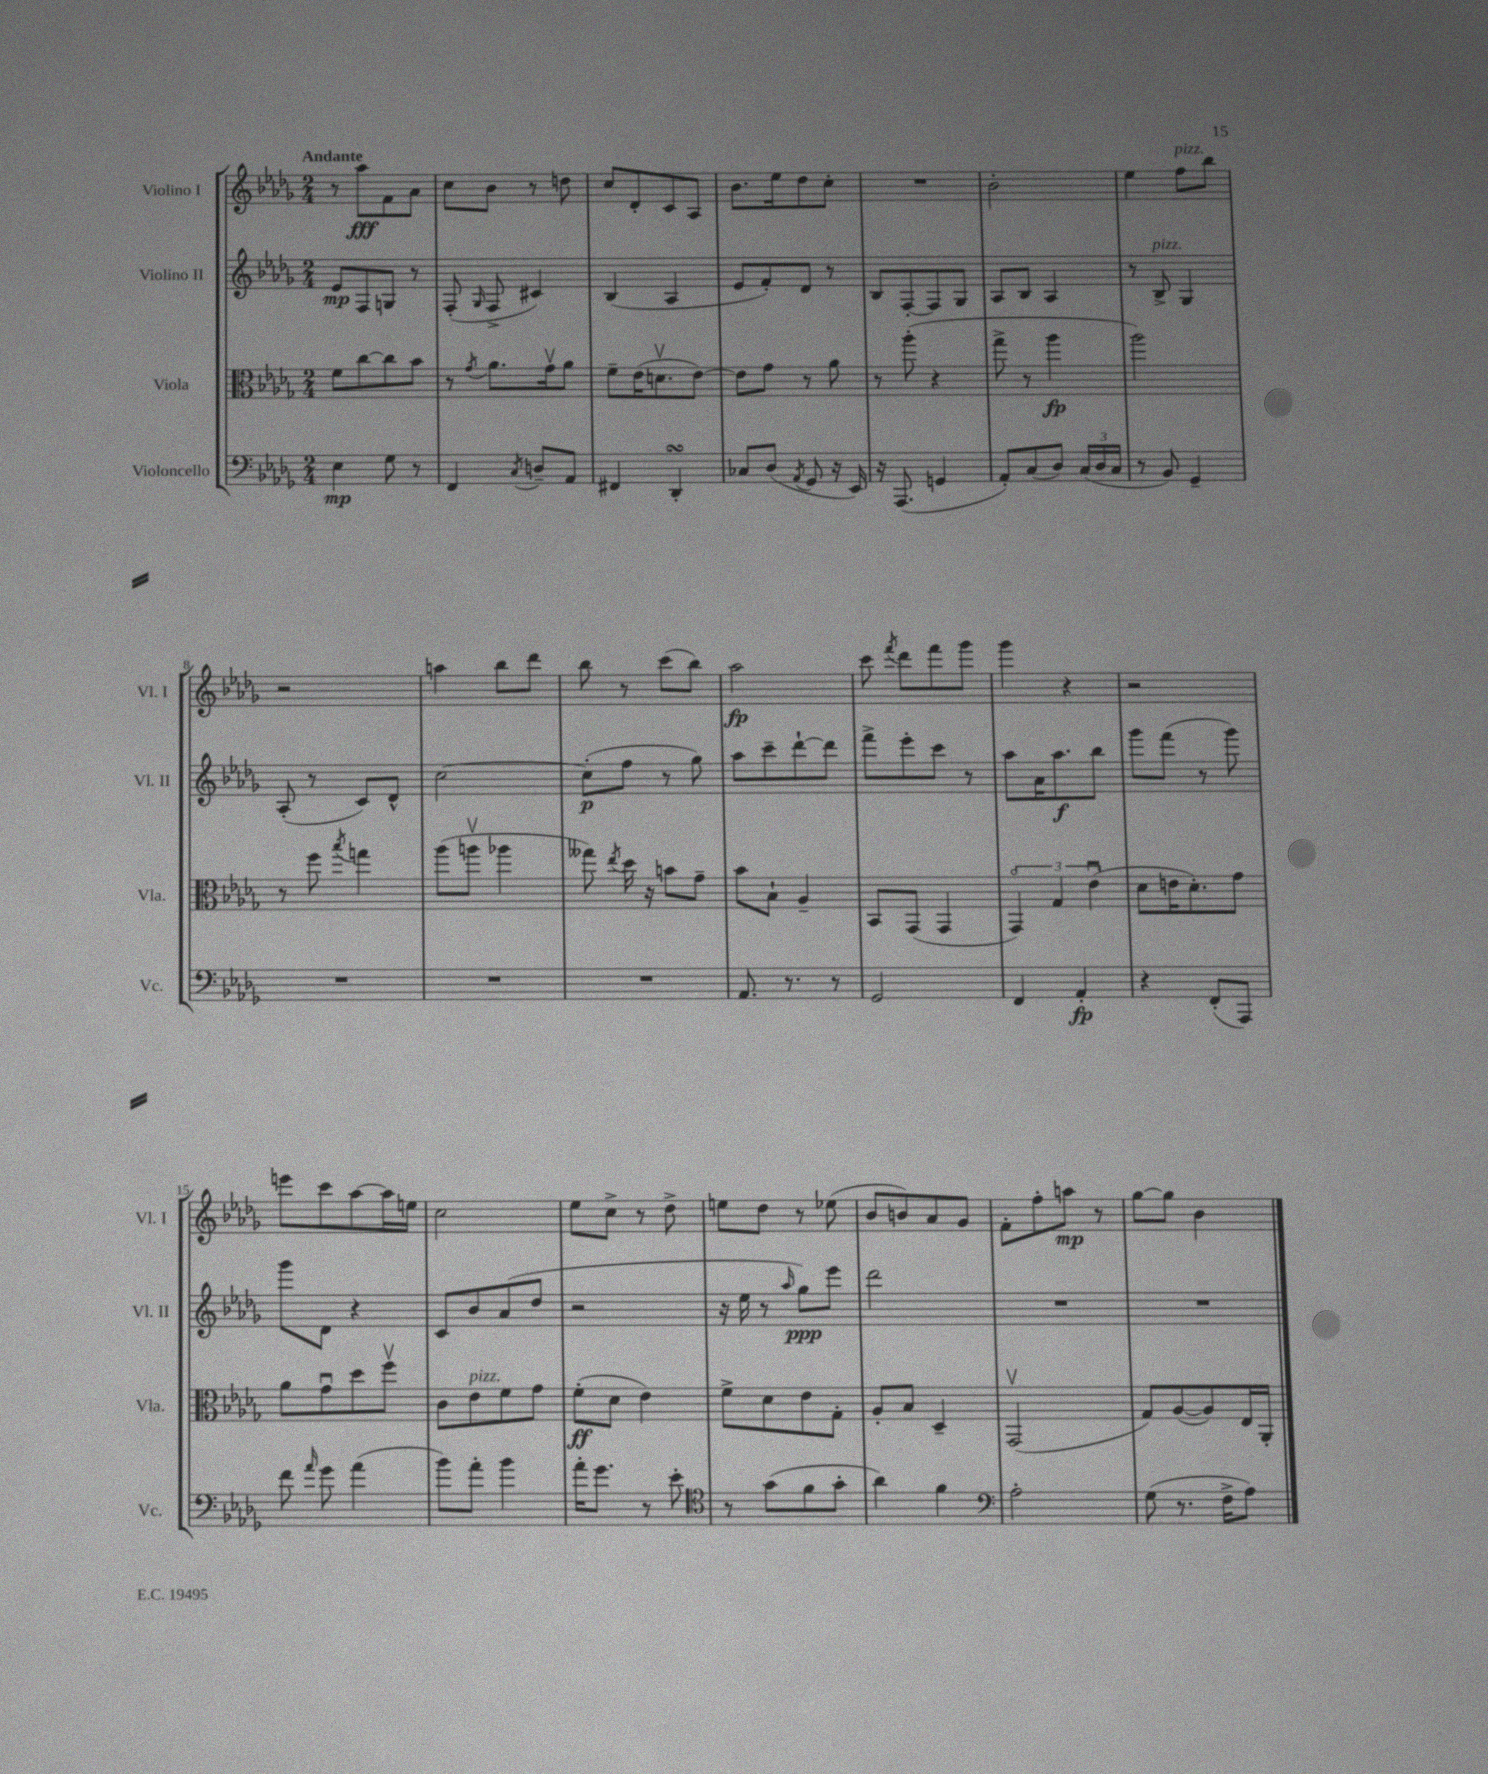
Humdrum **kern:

**kern	**kern	**kern	**kern
*staff4	*staff3	*staff2	*staff1
*clefF4	*clefC3	*clefG2	*clefG2
*k[b-e-a-d-g-]	*k[b-e-a-d-g-]	*k[b-e-a-d-g-]	*k[b-e-a-d-g-]
*M2/4	*M2/4	*M2/4	*M2/4
4E-\	8f\L	8e-/L	8r
.	[8cc\	8F/	8aa-\L
8G-\	8cc\]	8G/J	8f\
8r	8b-\J	8r	8a-\J
=	=	=	=
4FF/	8r	(8F'/	8cc\L
.	8qg-/	16qqG-/	.
.	8.a-\L	8F^/	8b-\J
8qC/	.	.	.
8D~/L	.	4c#/)	8r
.	16g-v\k	.	.
8AA-/J	8a-\J	.	8dd\
=	=	=	=
4FF#/	8f~\L	(4B-/	8cc/L
.	(16e-\K	.	8d-'/
.	8.dv\	.	.
4DD-'/	.	4A-/	8c/
.	[8e-\J)	.	8A-/J
=	=	=	=
8C-/L	8e-\]L	8e-/L	8.b-\L
(8D-/J	8g-\J	8f'/)	.
.	.	.	16ee-\k
8qAA-/	.	.	.
8GG-/	8r	8d-/J	8dd-\
16r	8a-\	8r	8cc'\J
16EE-/)	.	.	.
=	=	=	=
16r	8r	8B-/L	2r
(8.AAA-/	.	.	.
.	(8aa-'\	[8F'/	.
4GG/	4r	8F/]	.
.	.	8G-/J	.
=	=	=	=
8AA-'/L)	8gg-^\	8A-/L	2b-'\
(8C/	8r	8B-/J	.
8D-/J)	4aa-\	4A-/	.
(24C/LL	.	.	.
24D-/	.	.	.
24C/JJ	.	.	.
=	=	=	=
8r	2aa-\)	8r	4ee-\
8BB-/)	.	8B-^/	.
4GG-~/	.	4G-/	8ff\L
.	.	.	8bb-\J
=	=	=	=
2r	8r	(8A-'/	2r
.	8ff\	8r	.
.	8qbb-/	.	.
.	4gg\	8c/L)	.
.	.	8d-^^/J	.
=	=	=	=
2r	(8aa-\L	[2cc\	4aa\
.	8aav\J	.	.
.	4aa-\	.	8bb-\L
.	.	.	8ddd-\J
=	=	=	=
2r	8gg--\)	(8cc'\]L	8bb-\
.	8qee-/	.	.
.	16dd-\	8ff\J	8r
.	16r	.	.
.	8b\L	8r	(8ccc\L
.	8g-~\J	8gg-\)	8bb-\J)
=	=	=	=
8.AA-/	8b-\L	8aa-\L	2aa-\
.	8B-`\J	8ccc~\	.
8.r	.	.	.
.	4A-~/	[8ddd-`\	.
8r	.	8ddd-\]J	.
=	=	=	=
2GG-/	8BB-/L	8fff^\L	8ccc\
.	.	.	8qfff/
.	(8GG-/J	8eee-'\	8ddd-\L
.	4GG-/	8ccc\J	8fff\
.	.	8r	8ggg-\J
=	=	=	=
4FF/	6GG-o/)	8aa-\L	4ggg-\
.	.	16a-\K	.
.	6G-/	.	.
.	.	8.aa-\	.
4AA-'/	.	.	4r
.	(6e-u\	.	.
.	.	8bb-\J	.
=	=	=	=
4r	8d-\L	8ggg-\L	2r
.	16e\K	(8fff\J	.
.	8.d-'\)	.	.
(8FF'/L	.	8r	.
8AAA-/J)	8g-\J	8ggg-\)	.
=	=	=	=
8f\	8a-\L	8ggg-\L	8eee\L
16qqa-/	.	.	.
8g-\	8g-u\	8d-\J	8ccc\
(4a-\	8dd-\	4r	[8aa-\
.	8ffv\J	.	16aa-\]L
.	.	.	16ee\JJ
=	=	=	=
8b-\L)	8c\L	8c/L	2cc\
8a-'\J	8e-\	8b-/	.
4b-\	8f\	(8a-/	.
.	8g-\J	8dd-/J	.
=	=	=	=
16a-'\LK	(8f'\L	2r	8ee-\L
8.g-\J	.	.	.
.	8d-\J	.	8cc^\J
8r	4e-\)	.	8r
8e-'\	.	.	8dd-^\
=	=	=	=
*clefC4	*	*	*
8r	8f^\L	16r	8ee\L
.	.	16ee-\	.
(8g-\L	8d-\	8r	8dd-\J
.	.	16qqaa-/	.
8f\	8e-\	8gg-\L)	8r
8g-'\J	8G-'\J	8eee-\J	(8ee-\
=	=	=	=
4a-\)	8A-'/L	2ddd-\	8b-/L
.	8B-/J	.	8b/)
4f\	4D-~/	.	8a-/
.	.	.	8g-/J
=	=	=	=
*clefF4	*	*	*
2A-'\	(2GG-v/	2r	8f'\L
.	.	.	8ff'\
.	.	.	8aa\J
.	.	.	8r
=	=	=	=
(8G-\	8G-/L)	2r	[8gg-\L
8.r	([8A-/	.	8gg-\]J
.	8A-/])	.	4b-\
16F^\LK	.	.	.
8A-\J)	16E-/L	.	.
.	16AA-'/JJ	.	.
==	==	==	==
*-	*-	*-	*-
